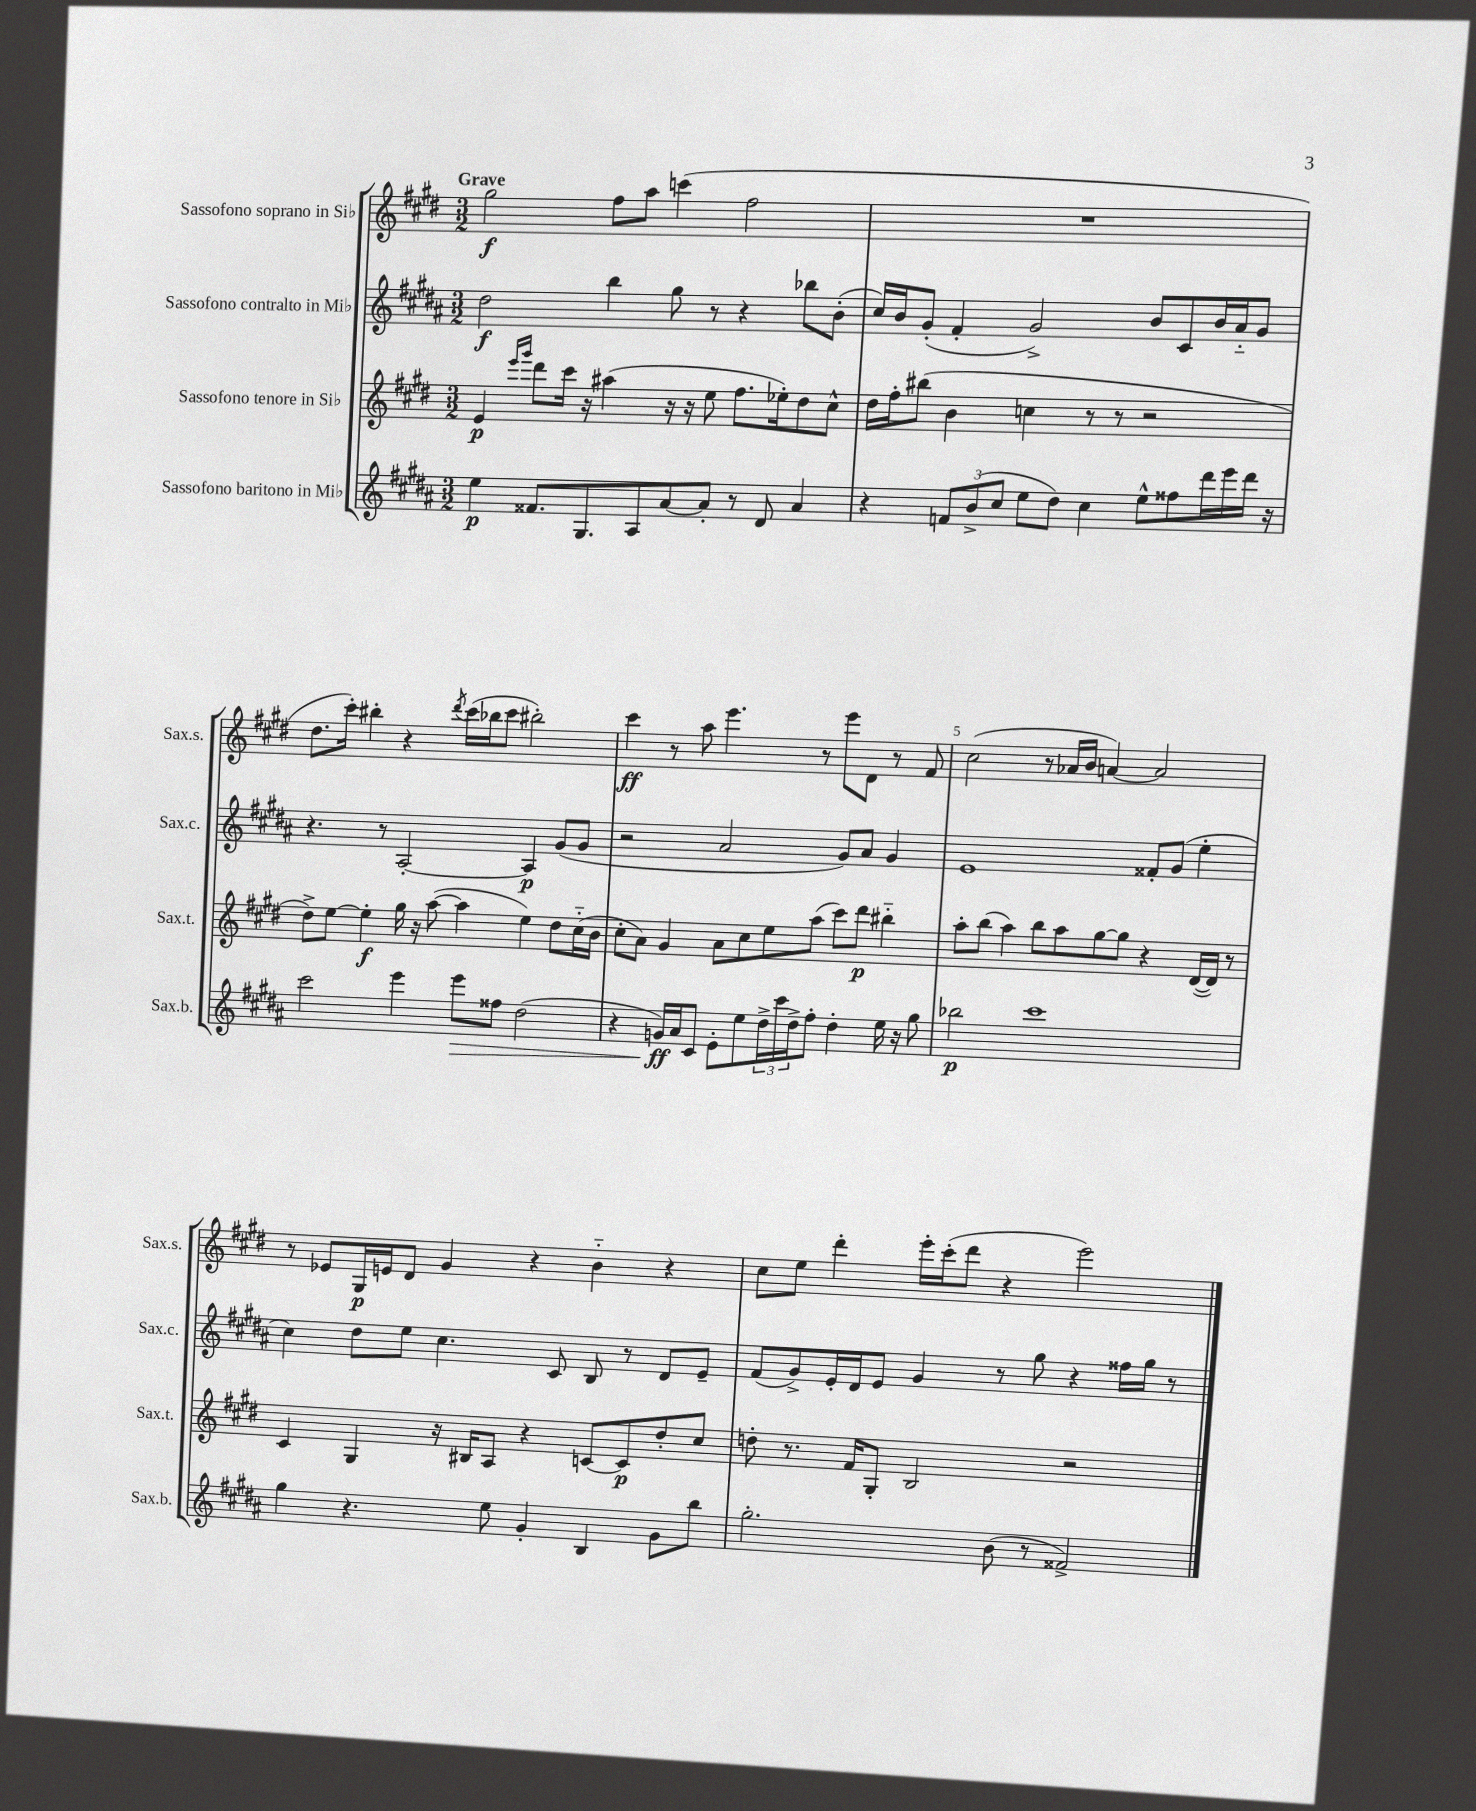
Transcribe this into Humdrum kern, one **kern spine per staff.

**kern	**dynam	**kern	**dynam	**kern	**dynam	**kern	**dynam
*part4	*part4	*part3	*part3	*part2	*part2	*part1	*part1
*staff4	*staff4	*staff3	*staff3	*staff2	*staff2	*staff1	*staff1
*I"Sassofono baritono in Mi♭	*	*I"Sassofono tenore in Si♭	*	*I"Sassofono contralto in Mi♭	*	*I"Sassofono soprano in Si♭	*
*I'Sax.b.	*	*I'Sax.t.	*	*I'Sax.c.	*	*I'Sax.s.	*
*clefG2	*	*clefG2	*	*clefG2	*	*clefG2	*
*k[f#c#g#d#a#]	*	*k[f#c#g#d#]	*	*k[f#c#g#d#a#]	*	*k[f#c#g#d#]	*
*M3/2	*	*M3/2	*	*M3/2	*	*M3/2	*
=1	=1	=1	=1	=1	=1	=1	=1
!	!	!	!	!	!	!LO:TX:a:B:t=Grave	!
4ee\	p	4e/	p	2dd#\	f	2gg#\	f
.	.	16qqeee/LL	.	.	.	.	.
.	.	16qqggg#/JJ	.	.	.	.	.
8.f##X/L	.	8ddd#\L	.	.	.	.	.
.	.	16ccc#\Jk	.	.	.	.	.
8.G#/	.	16r	.	.	.	.	.
.	.	(4aa#X\	.	4bb\	.	8ff#\L	.
8A#/	.	.	.	.	.	8aa\J	.
[8a#/	.	16r	.	8gg#\	.	(4cccn\	.
.	.	16r	.	.	.	.	.
8a#'/J]	.	8ee\	.	8r	.	.	.
8r	.	8.ff#\L	.	4r	.	2ff#\	.
8d#/	.	.	.	.	.	.	.
.	.	16ee-X'\k)	.	.	.	.	.
4a#/	.	8dd#\	.	8bb-X\L	.	.	.
.	.	8cc#^^\J	.	(8b'\J	.	.	.
=2	=2	=2	=2	=2	=2	=2	=2
4r	.	16dd#\LL	.	16cc#/LL)	.	1.r	.
.	.	16ff#'\J	.	16b/J	.	.	.
.	.	(8bb#X\J	.	(8g#'/J	.	.	.
12fn/L	.	4b\	.	4f#'/	.	.	.
(12b^/	.	.	.	.	.	.	.
12cc#/J	.	.	.	.	.	.	.
8ee\L	.	4ccn\	.	2g#^/)	.	.	.
8dd#\J)	.	.	.	.	.	.	.
4cc#\	.	8r	.	.	.	.	.
.	.	8r	.	.	.	.	.
8ee^^\L	.	2r	.	8b/L	.	.	.
8ff##X\	.	.	.	8c#/	.	.	.
16ddd#\L	.	.	.	16b/L	.	.	.
16eee\	.	.	.	16a#/J	.	.	.
16ddd#\JJ	.	.	.	8g#/J	.	.	.
16r	.	.	.	.	.	.	.
!!LO:LB:g=z
=3	=3	=3	=3	=3	=3	=3	=3
2ccc#\	.	8dd#^\L)	.	4.r	.	8.dd#\L	.
.	.	[8ee\J	.	.	.	.	.
.	.	.	.	.	.	16ccc#'\Jk)	.
.	.	4ee'\]	f	.	.	4bb#X'\	.
.	.	.	.	8r	.	.	.
4eee\	.	16gg#\	.	[2A#'/	.	4r	.
.	.	16r	.	.	.	.	.
.	.	([8aa\	.	.	.	.	.
.	.	.	.	.	.	8qddd#/	.
!	!LO:HP:b	!	!	!	!	!	!
8eee\L	>	4aa\]	.	.	.	(16ccc#\LL	.
.	.	.	.	.	.	16bb-X\J	.
8ff##X\J	.	.	.	.	.	8ccc#\J	.
(2dd#\	.	4ee\)	.	4A#/]	p	2bb#X'\)	.
.	.	8dd#\L	.	(8g#/L	.	.	.
.	.	(16cc#\L	.	8g#/J	.	.	.
.	.	16b\JJ	.	.	.	.	.
=4	=4	=4	=4	=4	=4	=4	=4
4r	.	8cc#'\L	.	2r	.	4ccc#\	ff
.	.	8a\J)	.	.	.	.	.
16gn/LL)	ff	4g#/	.	.	.	8r	.
16a#/J	]	.	.	.	.	.	.
8c#/J	.	.	.	.	.	8aa\	.
8e'\L	.	8a\L	.	2a#/	.	4.eee\	.
8ee\	.	8cc#\	.	.	.	.	.
24dd#^\L	.	8ee\	.	.	.	.	.
24ccc#\	.	.	.	.	.	.	.
24dd#^\J	.	.	.	.	.	.	.
8ff#'\J	.	(8aa\J	.	.	.	8r	.
4dd#'\	.	8ccc#\L)	.	8g#/L)	.	8eee\L	.
.	.	8ddd#\J	p	8a#/J	.	8d#\J	.
16ee\	.	4bb#X\	.	4g#/	.	8r	.
16r	.	.	.	.	.	.	.
8gg#\	.	.	.	.	.	8f#/	.
=5	=5	=5	=5	=5	=5	=5	=5
2bb-X\	p	8aa'\L	.	1e	.	(2cc#\	.
.	.	(8bb\J	.	.	.	.	.
.	.	4aa\)	.	.	.	.	.
1ccc#	.	8bb\L	.	.	.	8r	.
.	.	8aa\	.	.	.	16a-X/LL	.
.	.	.	.	.	.	16b/JJ	.
.	.	[8gg#\	.	.	.	[4an/)	.
.	.	8gg#\J]	.	.	.	.	.
.	.	4r	.	8f##X'/L	.	2a/]	.
.	.	.	.	(8g#/J	.	.	.
.	.	([16d#/LL	.	4ee'\	.	.	.
.	.	16d#/JJ])	.	.	.	.	.
.	.	8r	.	.	.	.	.
!!LO:LB:g=z
=6	=6	=6	=6	=6	=6	=6	=6
4gg#\	.	4c#/	.	4cc#\)	.	8r	.
.	.	.	.	.	.	8e-X/L	.
4.r	.	4G#/	.	8dd#\L	.	16G#/L	p
.	.	.	.	.	.	16en/J	.
.	.	.	.	8ee\J	.	8d#/J	.
.	.	16r	.	4.cc#\	.	4g#/	.
.	.	16B#X/KL	.	.	.	.	.
8ee\	.	8A/J	.	.	.	.	.
4g#'/	.	4r	.	.	.	4r	.
.	.	.	.	8c#/	.	.	.
4B/	.	[8cn/L	.	8B/	.	4b\	.
.	.	8c/]	p	8r	.	.	.
8g#\L	.	8dd#'/	.	8d#/L	.	4r	.
8bb\J	.	8cc#/J	.	8e~/J	.	.	.
=7	=7	=7	=7	=7	=7	=7	=7
2.gg#'\	.	8ddn'\	.	(8f#/L	.	8cc#\L	.
.	.	8.r	.	8g#^/)	.	8ee\J	.
.	.	.	.	16e'/L	.	4ddd#'\	.
.	.	16f#/KL	.	16d#/J	.	.	.
.	.	8G#'/J	.	8e/J	.	.	.
.	.	2B/	.	4g#/	.	16eee'\LL	.
.	.	.	.	.	.	(16ccc#'\J	.
.	.	.	.	.	.	8ddd#\J	.
(8b\	.	.	.	8r	.	4r	.
8r	.	.	.	8gg#\	.	.	.
2f##X^/)	.	2r	.	4r	.	2eee\)	.
.	.	.	.	16ff##X\LL	.	.	.
.	.	.	.	16gg#\JJ	.	.	.
.	.	.	.	8r	.	.	.
==	==	==	==	==	==	==	==
*-	*-	*-	*-	*-	*-	*-	*-
